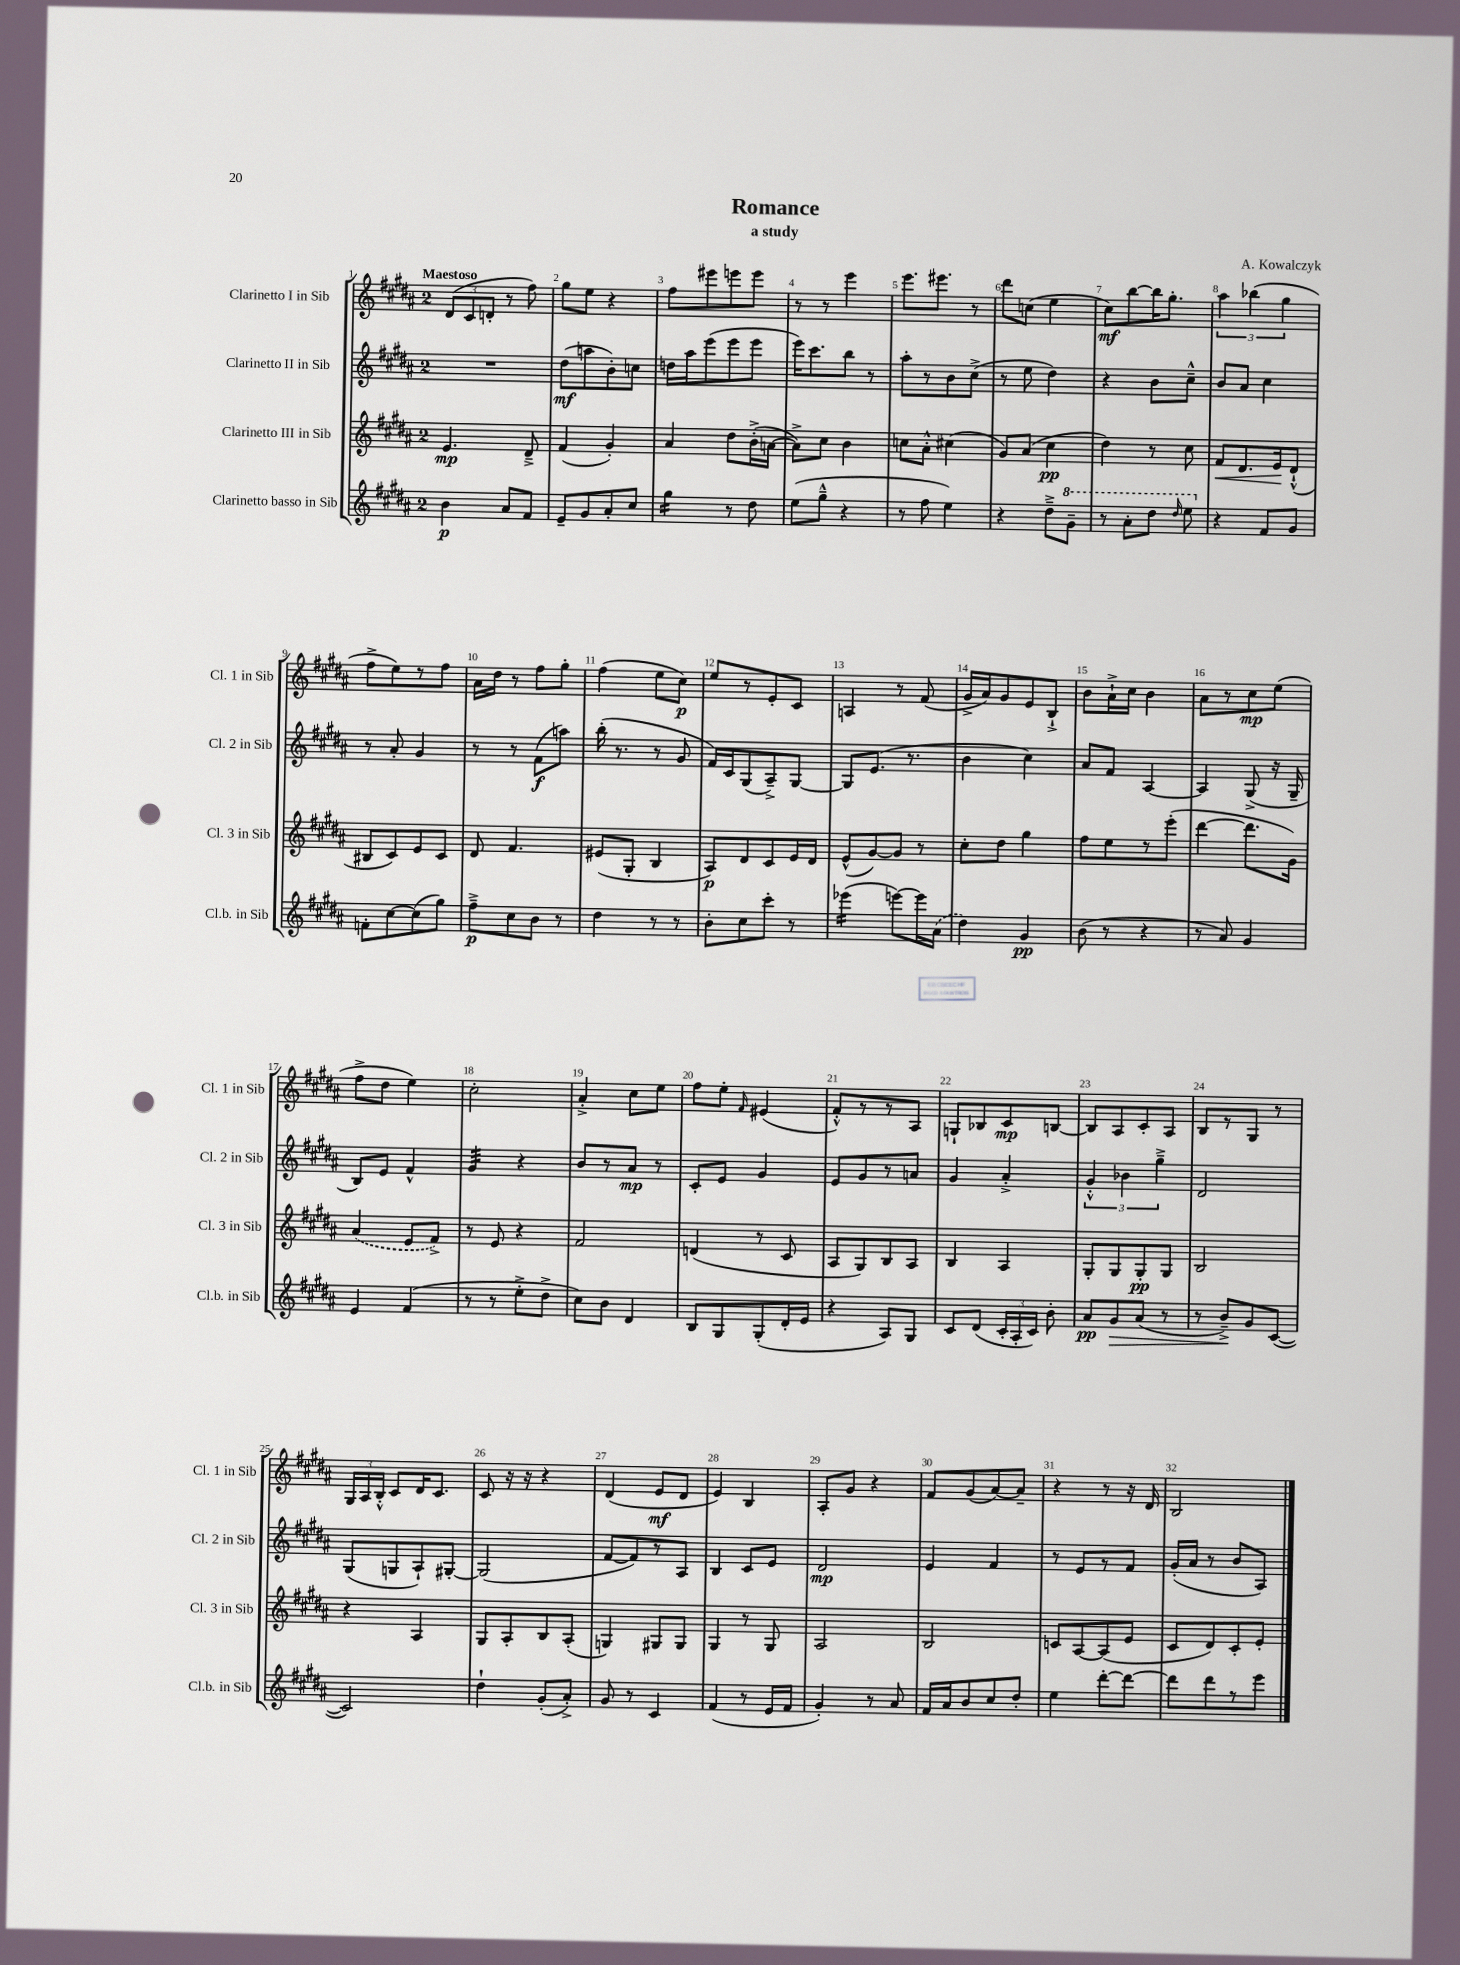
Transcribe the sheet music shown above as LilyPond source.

\header { title = "Romance" composer = "A. Kowalczyk" subtitle = "a study" }
<<
\new StaffGroup <<
\new Staff = "s0" \with { instrumentName = "Clarinetto I in Sib" shortInstrumentName = "Cl. 1 in Sib" } {
    \clef treble \key b \major \once \override Staff.TimeSignature.style = #'single-digit \time 2/4 \tempo "Maestoso"
    \autoBeamOff \tuplet 3/2 { dis'8[( cis'8 d'8]-. } r8 fis''8) |
    gis''8[ e''8] r4 |
    fis''8[ eis'''8 e'''8 e'''8] |
    r8 r8 e'''4 |
    e'''8.[ eis'''8.] r8 |
    dis'''8[ c''8]( e''4 |
    cis''8[\mf) b''8~ b''16 gis''8.]-. |
    \tuplet 3/2 { ais''4 bes''4( gis''4 } |
    fis''8[-> e''8) r8 fis''8] |
    ais'16[ dis''16] r8 fis''8[ gis''8]-. |
    fis''4( e''8[ cis''8]\p) |
    e''8[ r8 e'8-. cis'8] |
    a4 r8 fis'8( |
    gis'16[-> ais'16) gis'8 e'8 b8]-!-> |
    b'8[ ais'16-!-> cis''16] b'4 |
    ais'8[ r8 cis''8\mp e''8]( |
    fis''8[-> dis''8] e''4) |
    cis''2-. |
    ais'4-.-> cis''8[ e''8] |
    fis''8[ e''8]-. \grace { fis'16 } eis'4( |
    fis'8[-.-^) r8 r8 ais8] |
    g8[-! bes8 cis'8\mp b8]~ |
    b8[ ais8 cis'8-. ais8] |
    b8[ r8 gis8] r8 |
    \tuplet 3/2 { gis16[ ais16 b16]-.-^ } cis'8[ dis'16 cis'8.] |
    cis'8 r16 r16 r4 |
    dis'4( e'8[\mf dis'8] |
    e'4) b4 |
    ais8[-. gis'8] r4 |
    fis'8[ gis'8( ais'8~) ais'8]-- |
    r4 r8 r16 dis'16 |
    b2 \bar "|." |
}
\new Staff = "s1" \with { instrumentName = "Clarinetto II in Sib" shortInstrumentName = "Cl. 2 in Sib" } {
    \clef treble \key b \major \once \override Staff.TimeSignature.style = #'single-digit \time 2/4
    \autoBeamOff R2 |
    dis''8[\mf( a''8 b'8-.) c''8] |
    d''16[ ais''16 e'''8( e'''8 e'''8] |
    e'''16[) cis'''8. b''8] r8 |
    ais''8[-. r8 b'8 cis''8]->( |
    r8 e''8 dis''4) |
    r4 b'8[ cis''8]---^ |
    b'8[ ais'8] cis''4 |
    r8 ais'8-. gis'4 |
    r8 r8 fis'8[\f( a''8]) |
    b''16-.( r8. r8 gis'8 |
    fis'16[) cis'16 gis8( ais8--->) gis8]~ |
    gis8[ e'8.]( r8. |
    b'4 cis''4) |
    ais'8[ fis'8] ais4~ |
    ais4 gis8->( r16 gis16-- |
    b8[) e'8] fis'4-^ |
    gis'4:32 r4 |
    b'8[ r8 ais'8]\mp r8 |
    cis'8[-. e'8] gis'4 |
    e'8[ gis'8 r8 a'8] |
    gis'4 ais'4-.-> |
    \tuplet 3/2 { gis'4-.-^ bes'4 gis''4---> } |
    dis'2 |
    gis8[( g8 ais8-!) gis8]~-. |
    gis2( |
    fis'8[~ fis'8) r8 ais8] |
    b4 cis'8[ e'8] |
    dis'2\mp |
    e'4 fis'4 |
    r8 e'8[ r8 fis'8] |
    gis'16[-.( ais'16] r8 b'8[ ais8]) \bar "|." |
}
\new Staff = "s2" \with { instrumentName = "Clarinetto III in Sib" shortInstrumentName = "Cl. 3 in Sib" } {
    \clef treble \key b \major \once \override Staff.TimeSignature.style = #'single-digit \time 2/4
    \autoBeamOff e'4.\mp dis'8---> |
    fis'4( gis'4-.) |
    ais'4 dis''8[ b'16-.->( a'16]~ |
    a'8[->) cis''8] b'4 |
    c''8[ ais'8]-.-^ cis''4( |
    gis'8[) ais'8]( cis''4\pp |
    dis''4) r8 cis''8 |
    fis'8[\< dis'8. e'16\! dis'8]-!-^( |
    bis8[ cis'8) e'8 cis'8] |
    dis'8 fis'4. |
    eis'8[( gis8]-. b4 |
    ais8[\p) dis'8 cis'8 e'16 dis'16] |
    e'8[-^( gis'8~) gis'8] r8 |
    cis''8[-. dis''8] gis''4 |
    fis''8[ e''8 r8 e'''8]-.( |
    dis'''4~ dis'''8.[ gis'16]) |
    \once \slurDashed ais'4( e'8[ fis'8]->) |
    r8 e'8 r4 |
    fis'2 |
    d'4( r8 cis'8 |
    ais8[ gis8) b8 ais8] |
    b4 ais4 |
    gis8[-. gis8 gis8-.\pp gis8] |
    b2 |
    r4 ais4 |
    gis8[ ais8-. b8 ais8]-.( |
    g4) gis8[ gis8] |
    gis4 r8 gis8 |
    ais2 |
    b2 |
    c'8[ ais8~ ais8( e'8] |
    cis'8[ dis'8) cis'8-. e'8]-. \bar "|." |
}
\new Staff = "s3" \with { instrumentName = "Clarinetto basso in Sib" shortInstrumentName = "Cl.b. in Sib" } {
    \clef treble \key b \major \once \override Staff.TimeSignature.style = #'single-digit \time 2/4
    \autoBeamOff b'4\p ais'8[ fis'8] |
    e'8[-- gis'8 ais'8-. cis''8] |
    gis''4:16 r8 dis''8 |
    e''8[( gis''8]---^ r4 |
    r8 fis''8 e''4) |
    r4 dis''8[---> \ottava #1 gis''8]-- |
    r8 ais''8[-. dis'''8] \grace { dis'''16 } e'''8 \ottava #0 |
    r4 fis'8[ gis'8] |
    f'8[-. cis''8~ cis''8( gis''8]) |
    fis''8[--->\p cis''8 b'8] r8 |
    dis''4 r8 r8 |
    b'8[-. cis''8 cis'''8]-. r8 |
    ees'''4:16( e'''8[~) e'''16 \once \slurDashed ais'16]( |
    dis''4) gis'4\pp |
    b'8( r8 r4 |
    r8 ais'8) gis'4 |
    e'4 fis'4( |
    r8 r8 e''8[-.-> dis''8]-> |
    cis''8[) b'8] dis'4 |
    b8[ gis8 gis8-.( dis'16-. e'16] |
    r4 ais8[) gis8] |
    cis'8[ dis'8]( \tuplet 3/2 { cis'16[-. ais16-. cis'16]) } b'8-. |
    ais'8[\pp gis'8\> ais'8]( r8 |
    r8 b'8[--->\!) gis'8 cis'8]~( |
    cis'2) |
    dis''4-! gis'8[-.( ais'8]-.->) |
    gis'8 r8 cis'4 |
    fis'4( r8 e'16[ fis'16] |
    gis'4-.) r8 ais'8 |
    fis'16[ ais'16 b'8 cis''8 dis''8]-. |
    e''4 dis'''8[~-. dis'''8]~ |
    dis'''8[ dis'''8 r8 e'''8] \bar "|." |
}
>>
>>
\layout { \context { \Score \override BarNumber.break-visibility = ##(#f #t #t) barNumberVisibility = #all-bar-numbers-visible } }
